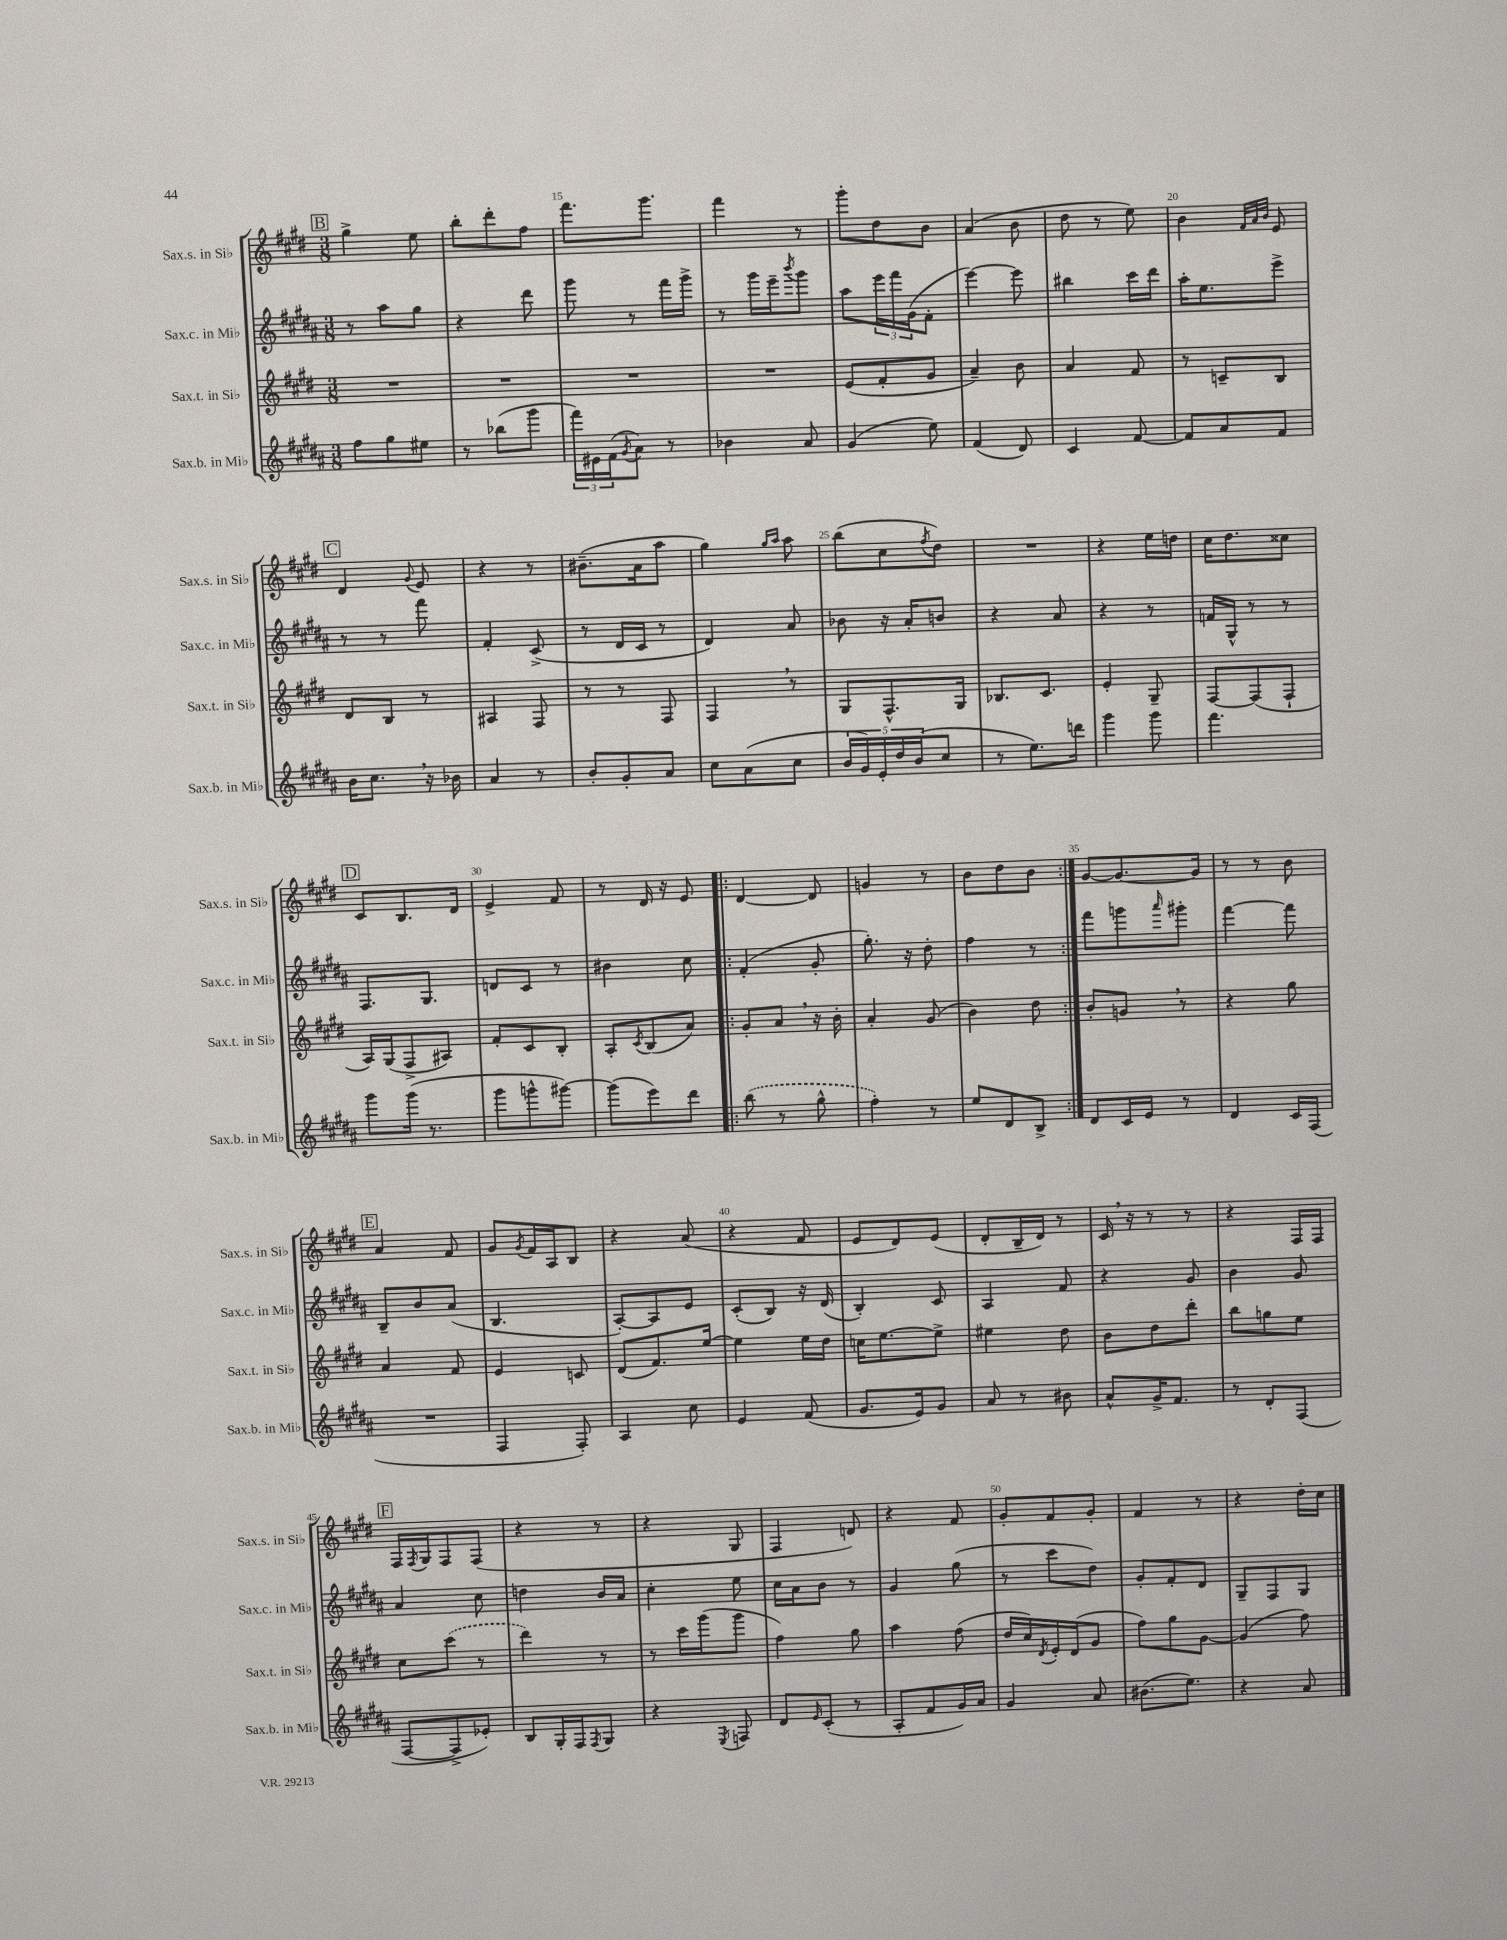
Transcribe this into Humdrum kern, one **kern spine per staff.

**kern	**kern	**kern	**kern
*staff4	*staff3	*staff2	*staff1
*clefG2	*clefG2	*clefG2	*clefG2
*k[f#c#g#d#a#]	*k[f#c#g#d#]	*k[f#c#g#d#a#]	*k[f#c#g#d#]
*M3/8	*M3/8	*M3/8	*M3/8
8ff#\L	4.r	8r	4gg#^\
8gg#\	.	8aa#\L	.
8ee#\J	.	8gg#\J	8ee\
=	=	=	=
8r	4.r	4r	8bb'\L
(8bb-\L	.	.	8ddd#'\
8ggg#\J	.	8ddd#\	8ff#\J
=	=	=	=
24fff#\LL)	4.r	8ggg#\	8.fff#\L
24e#\	.	.	.
(24f#\J	.	.	.
8qg#/	.	.	.
8a#\J)	.	8r	.
.	.	.	8.ggg#\J
8r	.	16fff#\LL	.
.	.	16ggg#^\JJ	.
=	=	=	=
4b-\	4.r	8r	4fff#\
.	.	16ggg#\LL	.
.	.	16eee~\J	.
.	.	8qbbb/	.
8a#/	.	8ggg#\J	8r
=	=	=	=
(4g#/	(8e/L	8aa#\L	8ggg#'\L
.	8f#'/	24eee\L	8dd#\
.	.	24fff#\	.
.	.	(24g#\J	.
8ee\)	8g#/J	8f#'\J	8b\J
=	=	=	=
(4f#/	4a~/)	[4eee\)	(4a/
8d#/)	8b\	8eee\]	8b\
=	=	=	=
4c#/	4a/	4bb#\	8dd#\
.	.	.	8r
[8f#/	8f#/	16ccc#\LL	8ee\)
.	.	16ddd#\JJ	.
=	=	=	=
8f#/]L	8r	16aa#'\LK	4b\
.	.	8.ee\	.
8a#/	8c~/L	.	.
.	.	.	32qqf#/LLL
.	.	.	32qqa/
.	.	.	32qqb/JJJ
8f#/J	8B/J	8eee^\J	8e/
=	=	=	=
16b\LK	8d#/L	8r	4d#/
8.cc#\J	.	.	.
.	8B/J	8r	.
.	.	.	8qqg#/
16r	8r	8fff#\	8e/
16b-\	.	.	.
=	=	=	=
4a#/	4A#/	4f#'/	4r
8r	8F#/	(8c#^/	8r
=	=	=	=
8b'/L	8r	8r	(8.b#~\L
8g#'/	8r	16d#/LL	.
.	.	16c#/JJ	16a\k
8a#/J	8F#/	8r	8aa\J
=	=	=	=
8cc#\L	4F#/	4d#/)	4gg#\)
(8a#\	.	.	.
.	.	.	16qqgg#/LL
.	.	.	16qqaa/JJ
8cc#\J	8r	8a#/	8aa\
=	=	=	=
20b/LL	8G#/L	8b-\	(8bb\L
20g#/)	.	.	.
20e'/	.	.	.
.	8.F#^^/	16r	8cc#\
20dd#/	.	.	.
.	.	16a#'/LK	.
(20b/J	.	.	.
.	.	.	8qff#/
8cc#/J	.	8b/J	8dd#\J)
.	16G#/Jk	.	.
=	=	=	=
8r	8.B-/L	4r	4.r
8.ee\L)	.	.	.
.	8.c#/J	.	.
.	.	8a#/	.
16ddd\Jk	.	.	.
=	=	=	=
4ggg#\	4e'/	4r	4r
8ggg#\	8G#~/	8r	16ee\LL
.	.	.	16dd\JJ
=	=	=	=
4.fff#\	[8F#/L	16f/LL	16cc#\LK
.	.	16G#^^/JJ	8.dd#\
.	(8F#/]	8r	.
.	8F#`/J	8r	8cc##\J
=	=	=	=
8ggg#\L	16A/LL)	8.F#/L	8c#/L
.	(16G#/J	.	.
(16ggg#\Jk	8F#^/	.	8.B/
8.r	.	8.G#/J	.
.	8A#/J)	.	.
.	.	.	16d#/Jk
=	=	=	=
8ggg#\L	8f#'/L	8d/L	4e^/
8ggg^^\	8c#/	8c#/J	.
[8ggg#\J)	8B'/J	8r	8f#/
=	=	=	=
(8ggg#\]L	8A'/L	4b#\	8r
.	8qc#/	.	.
8eee\)	(8B/	.	16d#/
.	.	.	16r
8ddd#\J	8a/J)	8cc#\	8e/
=!|:	=!|:	=!|:	=!|:
(8bb\	8g#'/L	(4f#'/	[4d#/
8r	8a/J	.	.
8gg#^^\	16r	8g#'/	8d#/]
.	16b'\	.	.
=	=	=	=
4ff#'\)	4a'/	8.gg#'\)	4g/
.	.	16r	.
8r	(8g#/	8dd#'\	8r
=	=	=	=
8ee/L	4b\)	4ff#\	8b\L
8d#/	.	.	8dd#\
8B^/J	8dd#\	8r	8b\J
=:|!	=:|!	=:|!	=:|!
8d#/L	8b'/L	8fff#\L	[8g#/L
16c#/L	8g/J	8ggg\	8.g#/_
16e/JJ	.	.	.
.	.	16qqaaa#/	.
8r	8r	8ggg#'\J	.
.	.	.	16g#/]Jk
=	=	=	=
4d#/	4r	[4fff#\	8r
.	.	.	8r
16c#/LL	8gg#\	8fff#\]	8b\
(16F#/JJ	.	.	.
=	=	=	=
4.r	4a/	8B~/L	4a/
.	.	8b/	.
.	8f#/	(8a#/J	8f#/
=	=	=	=
4F#/	4e/	4.B/	8g#/L
.	.	.	8qg#/
.	.	.	16f#/L
.	.	.	16A/J
8F#'/)	8c/	.	8B/J
=	=	=	=
4A#/	(8d#/L	[8A#'/L)	4r
.	8.f#/)	8A#/]	.
8cc#\	.	8e/J	(8a/
.	[16ee/Jk	.	.
=	=	=	=
4e/	4ee\]	(8c#'/L	4r
.	.	8B/J)	.
(8f#/	16ee\LL	16r	8f#/
.	16dd#\JJ	(16d#/	.
=	=	=	=
8.g#/L	16cc\LK	4B'/)	8e/L
.	[8.ee\	.	.
.	.	.	8d#/)
16e/k)	.	.	.
8g#/J	8ee^\]J	8c#/	(8e/J
=	=	=	=
8a#/	4ee#\	4A#/	8d#'/L
8r	.	.	16B~/L
.	.	.	16d#/JJ)
8b#\	8dd#\	8f#/	8r
=	=	=	=
8a#^^/L	8b\L	4r	16c#/
.	.	.	16r
16g#^/K	8dd#\	.	8r
8.f#/J	.	.	.
.	8ddd#'\J	8g#/	8r
=	=	=	=
8r	8bb\L	4b\	4r
8d#'/L	8gg\	.	.
(8F#/J	8ee\J	8g#/	16F#/LL
.	.	.	16F#/JJ
=	=	=	=
[8F#/L	8cc#\L	4a#/	16F#/LL
.	.	.	8qF#/
.	.	.	16G#/J
8F#^/]	(8ccc#\J	.	8F#/
8e-'/J)	8r	8cc#\	(8F#/J
=	=	=	=
8B/L	4ddd#\)	4dd\	4r
16G#'/L	.	.	.
16F#/J	.	.	.
8qF#/	.	.	.
8G#/J	8r	16b/LL	8r
.	.	16a#/JJ	.
=	=	=	=
4r	8r	4cc#'\	4r
.	16ccc#\LL	.	.
.	(16ggg#\J	.	.
8qE/	.	.	.
8F/	8ggg#\J	8ee\	8G#/
=	=	=	=
8d#/L	4ff#\)	16cc#\LL	4F#/
.	.	16a#\J	.
16qqe/	.	.	.
(8c#'/J	.	8b\J	.
8r	8gg#\	8r	8d/)
=	=	=	=
8A#'/L	4aa\	4g#/	4r
8f#/	.	.	.
16g#/L)	(8ff#\	(8gg#\	8f#/
16a#/JJ	.	.	.
=	=	=	=
4g#/	16dd#/LL	8r	8g#'/L
.	16cc#/)	.	.
.	8qd#/	.	.
.	16e'/	8ccc#\L	8f#/
.	(16d#/J	.	.
8a#/	8g#/J	8dd#\J)	8g#'/J
=	=	=	=
(8.b#\L	8ff#\L)	8g#'/L	4f#/
.	8gg#\	8f#'/	.
8.ee\J)	.	.	.
.	[8g#\J	8d#/J	8r
=	=	=	=
4r	(4g#/]	8G#~/L	4r
.	.	8F#/	.
8a#/	8ff#\)	8G#/J	16dd#'\LL
.	.	.	16cc#\JJ
==	==	==	==
*-	*-	*-	*-
